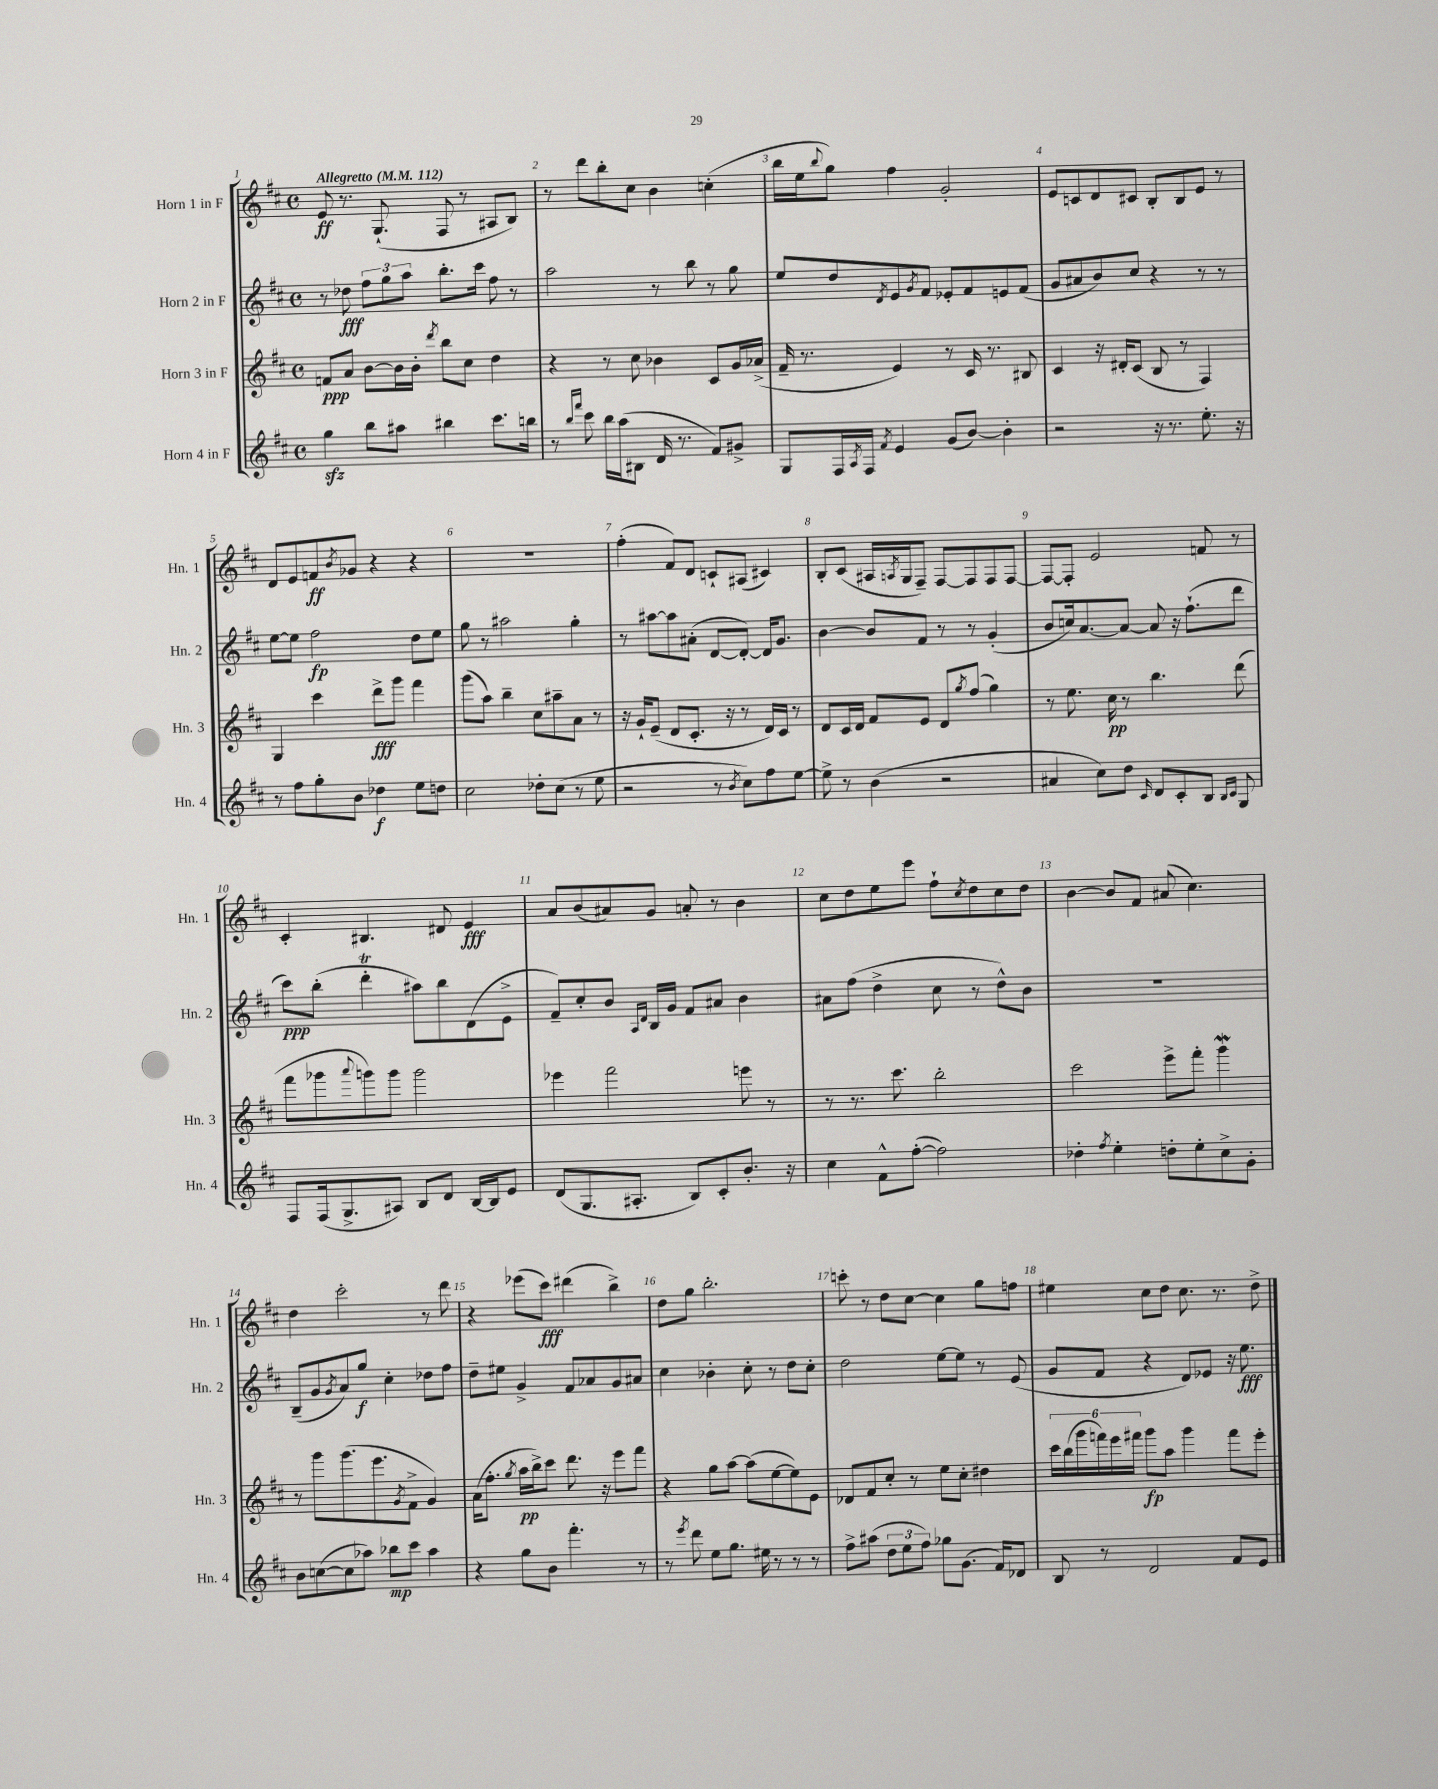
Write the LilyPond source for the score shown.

<<
\new StaffGroup <<
\new Staff = "s0" \with { instrumentName = "Horn 1 in F" shortInstrumentName = "Hn. 1" } {
    \clef treble \key d \major \defaultTimeSignature \time 4/4 \tempo "Allegretto" 4 = 112
    e'8\ff r8. g8.-!( fis8 r8 ais8 b8) |
    r8 d'''8 b''8-. cis''8 b'4 c''4-.( |
    b''16 e''16 \appoggiatura { b''8 } g''8) fis''4 g'2-. |
    e'8 c'8 d'8 cis'8 b8-. b8 e'8 r8 |
    d'8 e'8 f'8\ff \acciaccatura { b'8 } ges'8 r4 r4 |
    R1 |
    fis''4-.( fis'8) d'8 c'8-! ais8( cis'4) |
    b8-. cis'8( ais16 \acciaccatura { a8 } g16 fis8--) fis8~ fis8 fis8 fis8~ |
    fis8~ fis8-. e'2 f'8 r8 |
    cis'4-. bis4. dis'8 e'4\fff |
    a'8 b'8( ais'8) g'8 a'8-. r8 b'4 |
    cis''8 d''8 e''8 e'''8 fis''8-! \acciaccatura { cis''8 } d''8 cis''8 d''8 |
    b'4~ b'8 fis'8 ais'8( cis''4.) |
    d''4 cis'''2-. r8 d'''8 |
    r4 ees'''8( cis'''8\fff) dis'''4( b''4->) |
    d''8 g''8 b''2.-. |
    c'''8-. r8 d''8 cis''8~ cis''4 g''8 f''8 |
    eis''4 cis''8 d''8 cis''8. r8. d''8-> \bar "|." |
}
\new Staff = "s1" \with { instrumentName = "Horn 2 in F" shortInstrumentName = "Hn. 2" } {
    \clef treble \key d \major \defaultTimeSignature \time 4/4
    r8 des''8\fff \tuplet 3/2 { fis''8 g''8 a''8 } b''8.-. cis'''16 fis''8 r8 |
    a''2 r8 b''8 r8 g''8 |
    e''8 d''8 \acciaccatura { d'8 } e'8 \acciaccatura { g'8 } fis'8 ees'8-. fis'8 e'8 fis'8( |
    g'8 ais'8 b'8) cis''8 r4 r8 r8 |
    e''8~ e''8 fis''2\fp d''8 e''8 |
    g''8 r8 ais''2 g''4-. |
    r8 ais''8~ ais''8 ais'8-.( d'8~ d'8~-.) d'16 g'8. |
    b'4~ b'8 fis'8 r8 r8 g'4-.( |
    b'8 c''16) a'8.~ a'8~ a'8 r16 fis''8.-!( d'''8 |
    cis'''8\ppp) b''8-.( d'''4-.\trill ais''8) b''8 d'8( e'8-> |
    fis'8--) cis''8-. b'8 \grace { a16 d'16 } b16 g'16 fis'8 ais'8 b'4 |
    ais'8 fis''8( d''4-> cis''8 r8 d''8-^) b'8 |
    R1 |
    b8--( g'8 \acciaccatura { g'8 } a'8) g''8\f cis''4-. des''8 fis''8 |
    d''8-- eis''8 g'4-> fis'8 aes'8 g'8 ais'8 |
    cis''4 bes'4-. cis''8-. r8 d''8 cis''8-. |
    d''2 e''8~ e''8 r8 e'8( |
    g'8 fis'8 r4 d'8) ees'8 r16 e''8.\fff \bar "|." |
}
\new Staff = "s2" \with { instrumentName = "Horn 3 in F" shortInstrumentName = "Hn. 3" } {
    \clef treble \key d \major \defaultTimeSignature \time 4/4
    f'8\ppp a'8 b'8~ b'16 b'16-. \acciaccatura { d'''8 } b''8 cis''8 d''4 |
    r4 r8 cis''8 bes'4 cis'8 g'16 aes'16->( |
    fis'16-- r8. e'4) r8 cis'16 r8. bis8 |
    cis'4 r16 dis'16-. cis'8( b8 r8 fis4) |
    g4 cis'''4 d'''8->\fff g'''8 fis'''4 |
    g'''8( a''8) b''4-- cis''8 ais''8-- a'8 r8 |
    r16 g'16-! e'8--( d'8 cis'8.-. r16 r8 d'16) cis'16 r8 |
    d'8 cis'16 d'16 fis'8 e'8 d'8 \acciaccatura { g''8 } fis''8( g''4) |
    r8 e''8. cis''16\pp r8 b''4. d'''8( |
    fis'''8 ges'''8 \appoggiatura { a'''8 } g'''8) g'''8 g'''2 |
    ees'''4 fis'''2 e'''8 r8 |
    r8 r8. cis'''8. b''2-. |
    cis'''2 e'''8-> fis'''8-. g'''4\mordent |
    r8 g'''8 g'''8.( e'''8. \acciaccatura { g'8 } fis'8-> g'4) |
    a'16( fis''8.-. \acciaccatura { g''8 } a''16\pp b''16->) cis'''8 d'''8. r16 e'''8 fis'''8 |
    r4 g''8 a''8~ a''8( e''8~ e''8) e'8 |
    des'8 fis'8 cis''8-. r8 e''8 cis''8-. dis''4 |
    \tuplet 6/4 { cis'''16 b''16( g'''16 f'''16) e'''16 fis'''16 } g'''8\fp a''8 g'''4 fis'''8 e'''8-. \bar "|." |
}
\new Staff = "s3" \with { instrumentName = "Horn 4 in F" shortInstrumentName = "Hn. 4" } {
    \clef treble \key d \major \defaultTimeSignature \time 4/4
    g''4\sfz b''8 ais''8 bis''4 cis'''8. b''16 |
    r8 \grace { b''16 fis'''16 } cis'''8 b''16 a''16( bis8 d'16 r8. fis'8) gis'8-> |
    g8 fis16 \acciaccatura { a8 } fis16 \acciaccatura { fis'8 } e'4 g'8( b'8~) b'4-. |
    r2 r16 r8. e''8.-. r16 |
    r8 fis''8 g''8-. b'8 des''4\f e''8 d''8 |
    cis''2 des''8-. cis''8( r8 e''8 |
    r2 r8 \acciaccatura { b'8 } cis''8) fis''8 e''8~ |
    e''8-> r8 b'4( r2 |
    ais'4 cis''8) d''8 \grace { cis'16 } d'8 cis'8-. b8 \grace { b16 cis'16 } g8 |
    fis8 fis16( g8.-> ais8) b8 d'8 b16~ b16 e'8 |
    d'8( g8. ais8.-. b8) cis'8-. b'8.-. r16 |
    cis''4 fis'8-^ fis''8~-.( fis''2) |
    des''4-. \acciaccatura { fis''8 } e''4-. d''8-. e''8-. cis''8-> g'8-. |
    b'8 c''8~( c''8 aes''8) bes''8\mp cis'''8 aes''4 |
    r4 g''8 b'8 fis'''4.-. r8 |
    r8 \acciaccatura { e'''8 } d'''8 e''8 g''8. eis''16 r8 r8 r8 |
    fis''8-> ais''8( \tuplet 3/2 { d''8 e''8 fis''8) } ges''8 g'8.( fis'16) des'8 |
    b8 r8 d'2 fis'8 e'8 \bar "|." |
}
>>
>>
\layout { \context { \Score \override BarNumber.break-visibility = ##(#f #t #t) barNumberVisibility = #all-bar-numbers-visible } }
